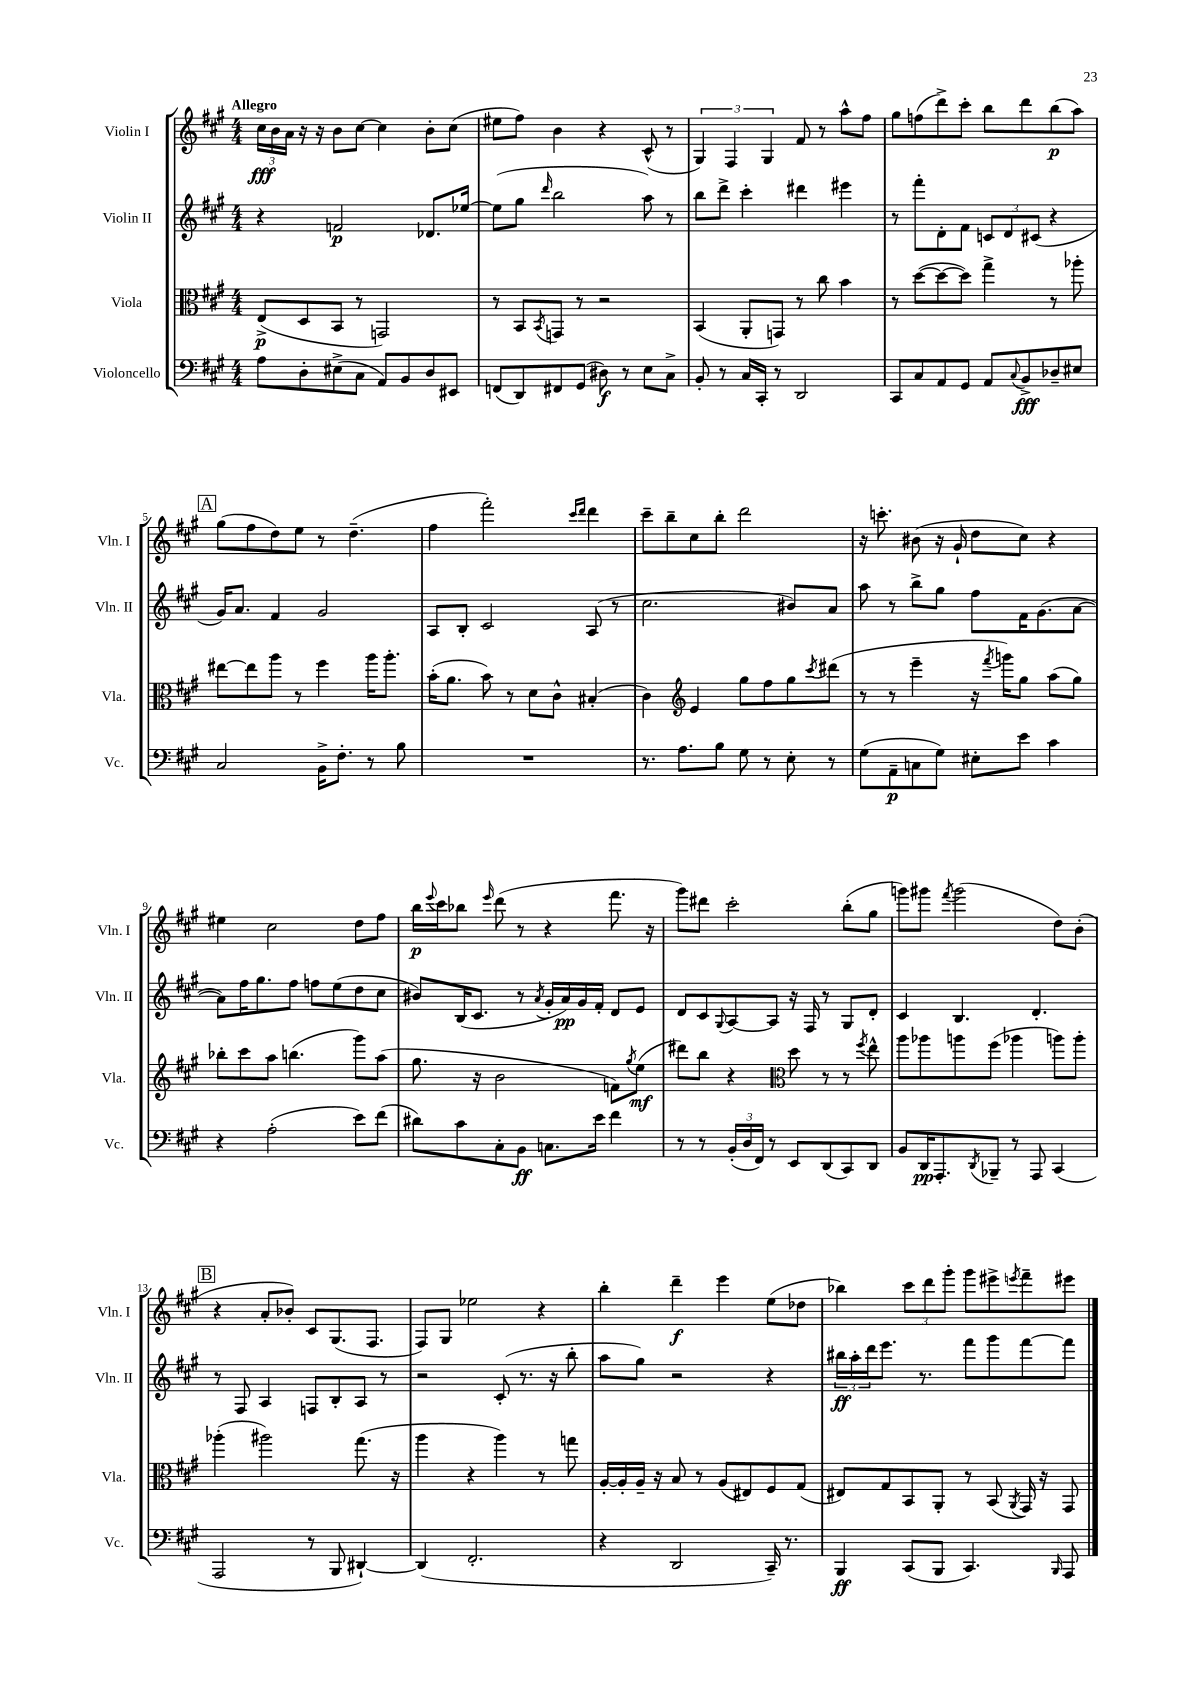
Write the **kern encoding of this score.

**kern	**dynam	**kern	**dynam	**kern	**dynam	**kern	**dynam
*part4	*part4	*part3	*part3	*part2	*part2	*part1	*part1
*staff4	*staff4	*staff3	*staff3	*staff2	*staff2	*staff1	*staff1
*I"Violoncello	*	*I"Viola	*	*I"Violin II	*	*I"Violin I	*
*I'Vc.	*	*I'Vla.	*	*I'Vln. II	*	*I'Vln. I	*
*clefF4	*	*clefC3	*	*clefG2	*	*clefG2	*
*k[f#c#g#]	*	*k[f#c#g#]	*	*k[f#c#g#]	*	*k[f#c#g#]	*
*M4/4	*	*M4/4	*	*M4/4	*	*M4/4	*
=1	=1	=1	=1	=1	=1	=1	=1
!	!	!	!	!	!	!LO:TX:a:B:t=Allegro	!
8A\L	.	(8E^/L	p	4r	.	24cc#\LL	fff
.	.	.	.	.	.	24b\	.
.	.	.	.	.	.	24a\JJ	.
8D'\	.	8D/	.	.	.	16r	.
.	.	.	.	.	.	16r	.
(8E#X^\	.	8BB/J	.	2fn/	p	8b\L	.
8C#\J	.	8r	.	.	.	[8cc#\J	.
8AA/L)	.	2GGn/)	.	.	.	4cc#\]	.
8BB/	.	.	.	.	.	.	.
8D/	.	.	.	8.d-X/L	.	8b'\L	.
8EE#X/J	.	.	.	.	.	(8cc#\J	.
.	.	.	.	[16ee-X/Jk	.	.	.
=2	=2	=2	=2	=2	=2	=2	=2
(8FFn/L	.	8r	.	(8ee-\L]	.	8ee#X\L	.
8DD/)	.	8BB/L	.	8gg#\J	.	8ff#\J)	.
.	.	8qBB/	.	16qqddd/	.	.	.
8FF#X/	.	8GGn/J	.	2bb\	.	4b\	.
(8GG#/J	.	8r	.	.	.	.	.
8D#X\)	f	2r	.	.	.	4r	.
8r	.	.	.	.	.	.	.
8E\L	.	.	.	8aa\)	.	(8c#^^/	.
8C#^\J	.	.	.	8r	.	8r	.
=3	=3	=3	=3	=3	=3	=3	=3
8BB'/	.	(4BB/	.	8bb\L	.	6G#/)	.
8r	.	.	.	8ddd^\J	.	.	.
.	.	.	.	.	.	6F#/	.
16C#/LL	.	8AA'/L	.	4ccc#'\	.	.	.
16CC#'/JJ	.	.	.	.	.	.	.
.	.	.	.	.	.	6G#/	.
8r	.	8GGn/J)	.	.	.	.	.
2DD/	.	8r	.	4ddd#X\	.	8f#/	.
.	.	8cc#\	.	.	.	8r	.
.	.	4b\	.	4eee#X\	.	8aa^^\L	.
.	.	.	.	.	.	8ff#\J	.
=4	=4	=4	=4	=4	=4	=4	=4
8CC#/L	.	8r	.	8r	.	8gg#\L	.
8C#/	.	([8dd\L	.	8fff#'\L	.	(8ffn\	.
8AA/	.	8dd\_	.	8d'\	.	8ddd^\)	.
8GG#/J	.	8dd\J])	.	8f#\J	.	8ccc#'\J	.
8AA/L	.	4gg#^\	.	12cn/L	.	8bb\L	.
.	.	.	.	12d/	.	.	.
8qqC#/	.	.	.	.	.	.	.
8BB^/	fff	.	.	.	.	8ddd\	.
.	.	.	.	(12c#X/J	.	.	.
8D-X~/	.	8r	.	4r	.	(8bb\	p
8E#X/J	.	8aa-X'\	.	.	.	8aa\J)	.
!!LO:LB:g=z
!!LO:REH:place=s1:t=A
=5	=5	=5	=5	=5	=5	=5	=5
2C#/	.	[8ee#X\L	.	16g#/KL)	.	(8gg#\L	.
.	.	.	.	8.a/J	.	.	.
.	.	8ee#\]	.	.	.	8ff#\	.
.	.	8aa\J	.	4f#/	.	8dd\)	.
.	.	8r	.	.	.	8ee\J	.
16BB^\KL	.	4ff#\	.	2g#/	.	8r	.
8.F#'\J	.	.	.	.	.	.	.
.	.	.	.	.	.	(4.dd~\	.
8r	.	16aa\KL	.	.	.	.	.
.	.	8.aa'\J	.	.	.	.	.
8B\	.	.	.	.	.	.	.
=6	=6	=6	=6	=6	=6	=6	=6
1r	.	(16b'\KL	.	8A/L	.	4ff#\	.
.	.	8.a\J	.	.	.	.	.
.	.	.	.	8B'/J	.	.	.
.	.	8b\)	.	2c#/	.	2fff#'\)	.
.	.	8r	.	.	.	.	.
.	.	8d\L	.	.	.	.	.
.	.	8c#^^\J	.	.	.	.	.
.	.	.	.	.	.	16qqccc#/LL	.
.	.	.	.	.	.	16qqddd/JJ	.
.	.	(4B#X'/	.	(8A/	.	4ddd\	.
.	.	.	.	8r	.	.	.
=7	=7	=7	=7	=7	=7	=7	=7
8.r	.	4c#\)	.	2.cc#\	.	8ccc#~\L	.
.	.	.	.	.	.	8bb~\	.
8.A\L	.	.	.	.	.	.	.
*	*	*clefG2	*	*	*	*	*
.	.	4e/	.	.	.	8cc#\	.
8B\J	.	.	.	.	.	8bb'\J	.
8G#\	.	8gg#\L	.	.	.	2ddd\	.
8r	.	8ff#\	.	.	.	.	.
8E'\	.	8gg#\	.	8b#X/L)	.	.	.
.	.	8qccc#/	.	.	.	.	.
8r	.	(8ddd#X\J	.	8a/J	.	.	.
=8	=8	=8	=8	=8	=8	=8	=8
(8G#\L	.	8r	.	8aa\	.	16r	.
.	.	.	.	.	.	8.cccn'\	.
8AA~\	p	8r	.	8r	.	.	.
8Cn\	.	4eee~\	.	8bb^\L	.	(8b#X\	.
8G#\J)	.	.	.	8gg#\J	.	16r	.
.	.	.	.	.	.	16g#`/	.
8E#X'\L	.	16r	.	8ff#\L	.	8dd\L	.
.	.	8qfff#/	.	.	.	.	.
.	.	16gggn\KL)	.	.	.	.	.
8e\J	.	8gg#\J	.	16f#\K	.	8cc#\J)	.
.	.	.	.	(8.g#\	.	.	.
4c#\	.	(8aa\L	.	.	.	4r	.
.	.	8gg#\J)	.	[8a\J	.	.	.
!!LO:LB:g=z
=9	=9	=9	=9	=9	=9	=9	=9
4r	.	8bb-X'\L	.	8a\L])	.	4ee#X\	.
.	.	8ccc#\	.	16ff#\K	.	.	.
.	.	.	.	8.gg#\	.	.	.
(2A'\	.	8aa\J	.	.	.	2cc#\	.
.	.	(4.bbn\	.	8ff#\J	.	.	.
.	.	.	.	8ffn\L	.	.	.
.	.	.	.	(8ee\	.	.	.
8e\L)	.	8ggg#\L)	.	8dd\	.	8dd\L	.
(8f#\J	.	(8aa\J	.	8cc#\J	.	8ff#\J	.
=10	=10	=10	=10	=10	=10	=10	=10
8d#X\L)	.	8.gg#\	.	8b#X/L)	.	16bb\LL	p
.	.	.	.	.	.	8qqeee/	.
.	.	.	.	.	.	16ccc#\J	.
8c#\	.	.	.	(16B/K	.	8bb-X\J	.
.	.	16r	.	8.c#/J	.	.	.
.	.	.	.	.	.	16qqeee/	.
8C#'\	.	2b\	.	.	.	(8ddd\	.
8BB\J	ff	.	.	8r	.	8r	.
.	.	.	.	8qa/	.	.	.
8.Cn\L	.	.	.	16g#'/LL	.	4r	.
.	.	.	.	16a/)	pp	.	.
.	.	.	.	16g#/	.	.	.
16e\Jk	.	.	.	16f#'/JJ	.	.	.
4f#\	.	8fn\L)	.	8d/L	.	8.fff#\	.
.	.	8qgg#/	.	.	.	.	.
.	.	(8ee\J	mf	8e/J	.	.	.
.	.	.	.	.	.	16r	.
=11	=11	=11	=11	=11	=11	=11	=11
8r	.	8ddd#X\L)	.	8d/L	.	8ggg#\L)	.
8r	.	8bb\J	.	8c#/	.	8ddd#X\J	.
.	.	.	.	8qqG#/	.	.	.
(24BB'/LL	.	4r	.	[8A/	.	2ccc#'\	.
24D/	.	.	.	.	.	.	.
24FF#/JJ)	.	.	.	.	.	.	.
8r	.	.	.	8A/J]	.	.	.
*	*	*clefC3	*	*	*	*	*
8EE/L	.	8dd\	.	16r	.	.	.
.	.	.	.	16F#/	.	.	.
(8DD/	.	8r	.	8r	.	.	.
8CC#/)	.	8r	.	8G#/L	.	(8bb'\L	.
.	.	8qff#/	.	.	.	.	.
8DD/J	.	8ee^^\	.	8d'/J	.	8gg#\J	.
=12	=12	=12	=12	=12	=12	=12	=12
8BB/L	.	8aa\L	.	4c#/	.	8gggn\L)	.
16DD/K	pp	8aa-X\	.	.	.	8ggg#X\J	.
8.AAA'/	.	.	.	.	.	.	.
.	.	.	.	.	.	8qfff#/	.
.	.	8aan\	.	4.B/	.	(2ggg#\	.
8qDD/	.	.	.	.	.	.	.
8BBB-X~/J	.	(8ff#\J	.	.	.	.	.
8r	.	4aa-X\	.	.	.	.	.
8AAA/	.	.	.	4.d'/	.	.	.
(4CC#/	.	8aan\L)	.	.	.	8dd\L)	.
.	.	8aa'\J	.	.	.	(8b'\J	.
!!LO:LB:g=z
!!LO:REH:place=s1:t=B
=13	=13	=13	=13	=13	=13	=13	=13
2AAA/	.	(4aa-X'\	.	8r	.	4r	.
.	.	.	.	8F#/	.	.	.
.	.	2aa#X\)	.	4A/	.	8a'/L	.
.	.	.	.	.	.	8b-X'/J)	.
8r	.	.	.	8Fn/L	.	8c#/L	.
8BBB/	.	.	.	8B'/	.	(8.G#/	.
[4DD#X`/)	.	(8.gg#\	.	8A/J	.	.	.
.	.	.	.	.	.	8.F#/J	.
.	.	.	.	8r	.	.	.
.	.	16r	.	.	.	.	.
=14	=14	=14	=14	=14	=14	=14	=14
(4DD#/]	.	4aa\	.	2r	.	8F#/L)	.
.	.	.	.	.	.	8G#/J	.
2.FF#'/	.	4r	.	.	.	2ee-X\	.
.	.	4aa\)	.	(8c#'/	.	.	.
.	.	.	.	8.r	.	.	.
.	.	8r	.	.	.	4r	.
.	.	.	.	16r	.	.	.
.	.	8ggn\	.	8bb'\	.	.	.
=15	=15	=15	=15	=15	=15	=15	=15
4r	.	[16A'/LL	.	8aa\L	.	4bb'\	.
.	.	16A'/]	.	.	.	.	.
.	.	16A~/JJ	.	8gg#\J)	.	.	.
.	.	16r	.	.	.	.	.
2DD/	.	8B/	.	2r	.	4ddd~\	f
.	.	8r	.	.	.	.	.
.	.	(8A/L	.	.	.	4eee\	.
.	.	8E#X/)	.	.	.	.	.
16CC#~/)	.	8F#/	.	4r	.	(8ee\L	.
8.r	.	.	.	.	.	.	.
.	.	(8G#/J	.	.	.	8dd-X\J	.
=16	=16	=16	=16	=16	=16	=16	=16
4BBB/	ff	8E#X/L)	.	24bb#X\LL	ff	4bb-X\)	.
.	.	.	.	24aa'\	.	.	.
.	.	.	.	24ddd\J	.	.	.
.	.	8G#/	.	8.eee\J	.	.	.
(8CC#/L	.	8BB/	.	.	.	12ccc#\L	.
.	.	.	.	8.r	.	.	.
.	.	.	.	.	.	12ddd\	.
8BBB/J	.	8AA'/J	.	.	.	.	.
.	.	.	.	.	.	12ggg#'\J	.
4.CC#/)	.	8r	.	8fff#\L	.	8ggg#\L	.
.	.	(8BB/	.	8ggg#\	.	8eee#X^\	.
.	.	8qAA/	.	.	.	8qeeen/	.
.	.	16GG#/)	.	[8fff#\	.	8fff#~\	.
.	.	16r	.	.	.	.	.
16qqBBB/	.	.	.	.	.	.	.
8AAA/	.	8GG#/	.	8fff#\J]	.	8eee#X\J	.
==	==	==	==	==	==	==	==
*-	*-	*-	*-	*-	*-	*-	*-
